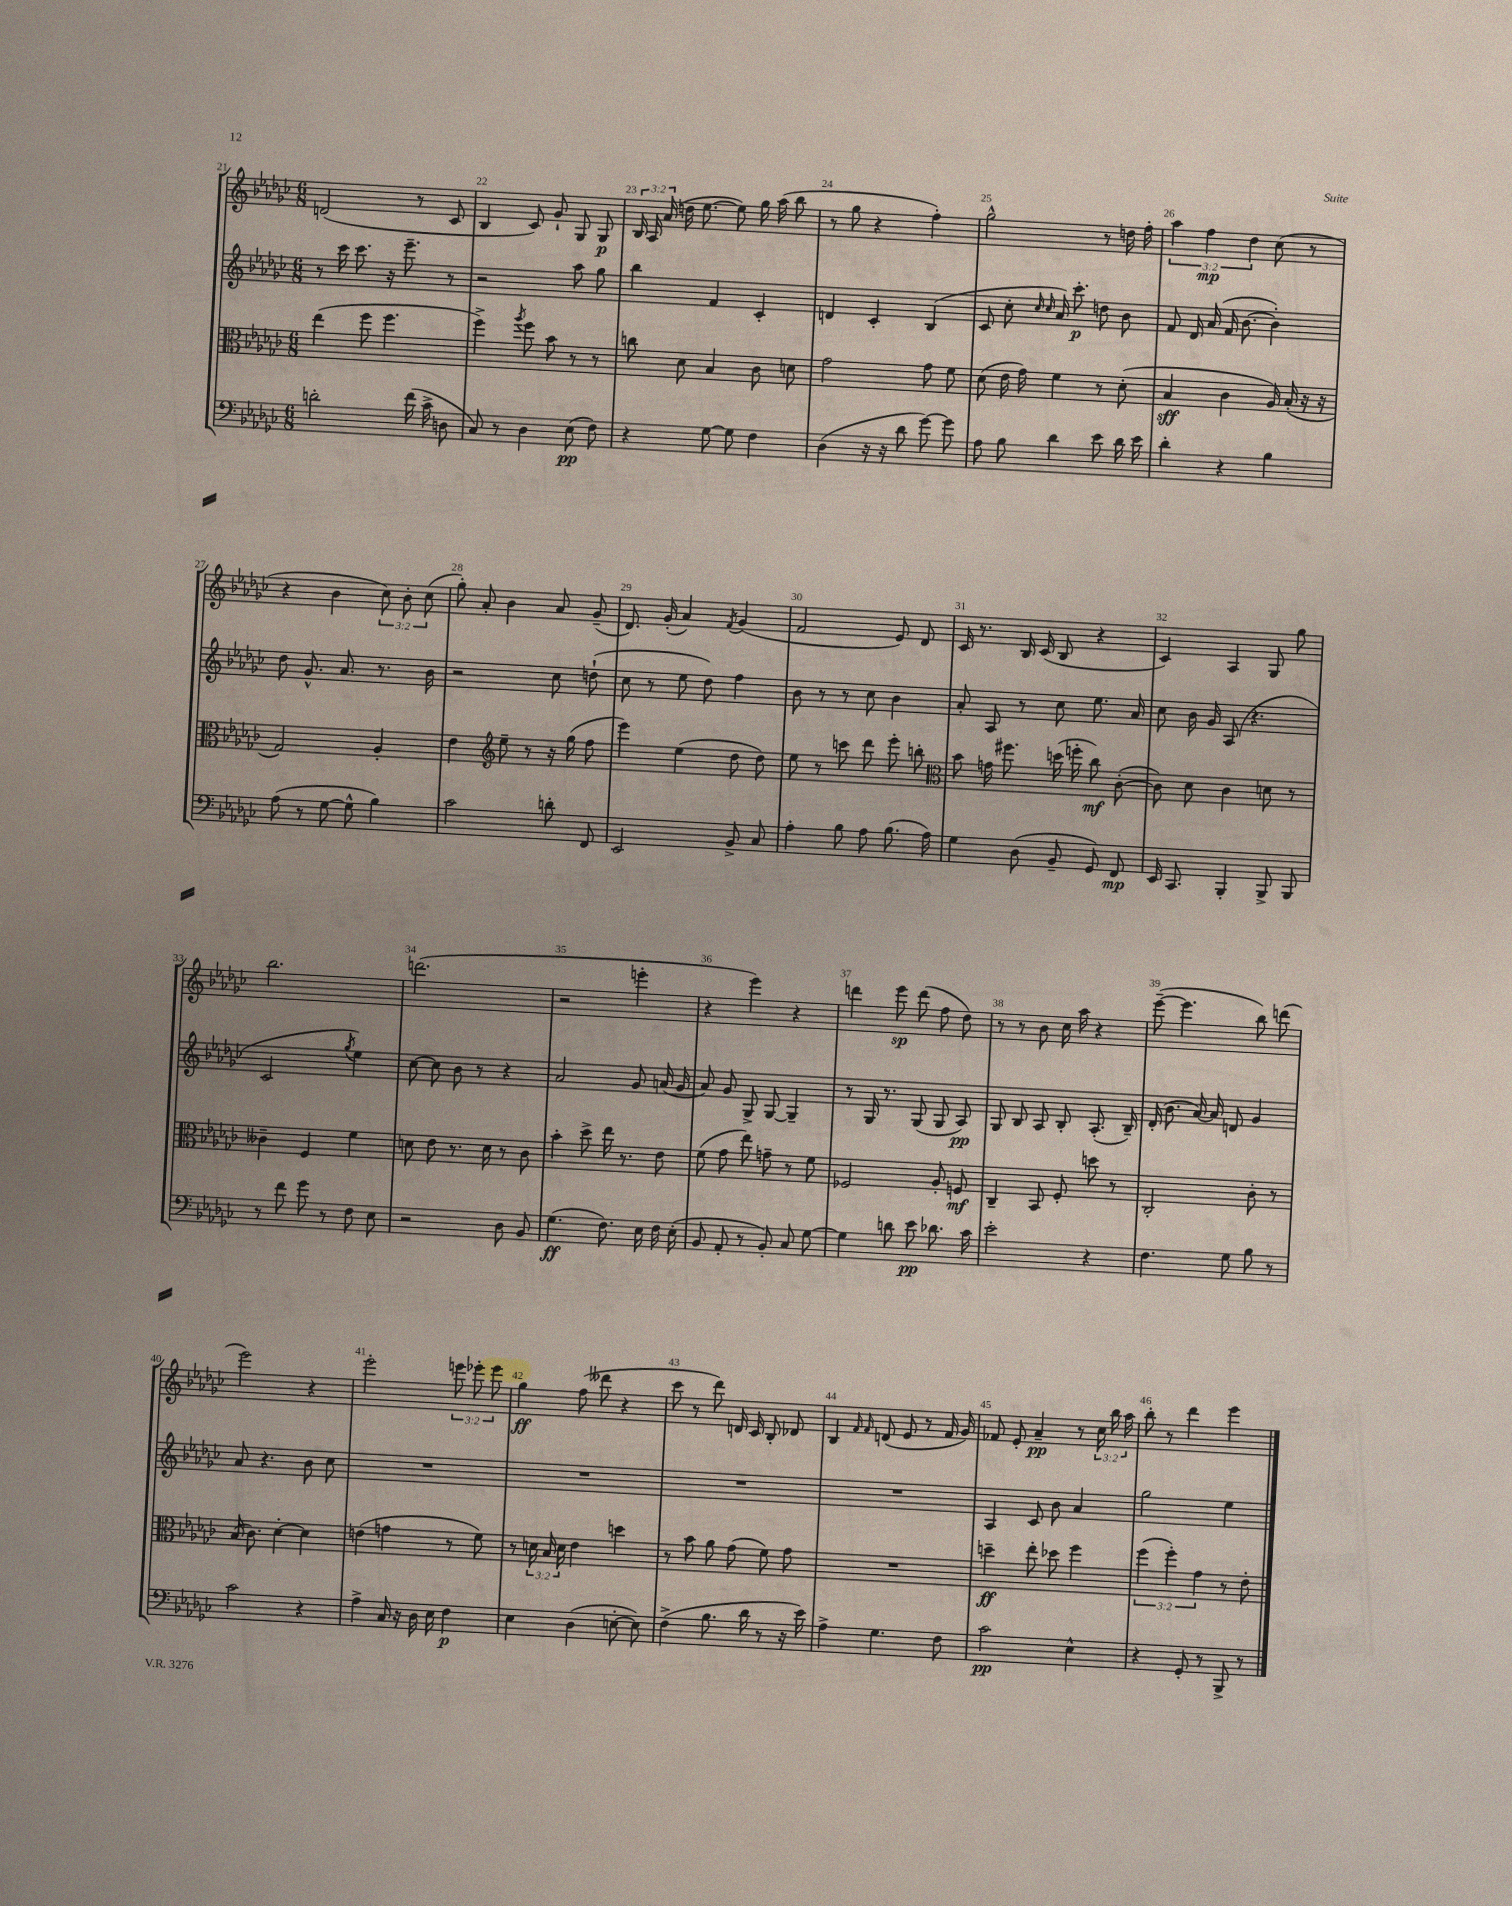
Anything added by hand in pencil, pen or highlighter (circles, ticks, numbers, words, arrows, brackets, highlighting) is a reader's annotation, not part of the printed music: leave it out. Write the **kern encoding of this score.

**kern	**kern	**kern	**kern
*staff4	*staff3	*staff2	*staff1
*clefF4	*clefC3	*clefG2	*clefG2
*k[b-e-a-d-g-c-]	*k[b-e-a-d-g-c-]	*k[b-e-a-d-g-c-]	*k[b-e-a-d-g-c-]
*M6/8	*M6/8	*M6/8	*M6/8
2d'	(4ee-	8r	(2d
.	.	16ccc-	.
.	.	8.ccc-	.
.	8ff	.	.
.	4.ff	16r	.
.	.	8.eee-~	.
(16f	.	.	8r
16c-^	.	.	.
8D	.	8r	8c-
=	=	=	=
8C-)	4ff^)	2r	4B-
8r	.	.	.
.	8qaa-	.	.
4D-	8ff	.	8c-)
.	8b-	.	8g-`
(8E-	8r	8aa-	8G-
8F)	8r	8gg-	8G-
=	=	=	=
4r	8cc	4bb-	24B-
.	.	.	24A-
.	.	.	(24a-
.	8d-	.	16dd
.	.	.	[8.ee-
[8G-	4B-	4f	.
8G-]	.	.	8ee-])
4F	8c-	4c-'	16gg-
.	.	.	(16aa-
.	8d	.	8bb-
=	=	=	=
(4D-	2g-	4d	8r
.	.	.	8gg-
16r	.	4c-'	4r
16r	.	.	.
8d-	.	.	.
[8g-)	8g-	(4B-	4ff')
8g-]	8f	.	.
=	=	=	=
8A-	(8d-	8c-	2gg-^^
8B-	16e-	8cc-'	.
.	16g-)	.	.
.	.	16qqcc-	.
.	.	16qqcc-	.
4d-	4f	16a-)	.
.	.	8.ccc-'	.
8e-	8r	8dd	8r
16d-	(8d-'	8b-	16dd
16e-	.	.	16ff'
=	=	=	=
4d-'	4B-	8f	6aa-
.	.	16d-	.
.	.	.	6ff
.	.	(16a-	.
4r	4c-	16f	.
.	.	[8.b-	.
.	.	.	6dd-
4B-	16A-)	4b-'])	(8cc-
.	(16B-'	.	.
.	16r	.	8r
.	16r	.	.
=	=	=	=
(8A-	2G-)	8dd-	4r
8r	.	8.g-^^	.
[8G-	.	.	4b-
.	.	8.a-	.
8G-^^]	.	.	.
4B-)	4A-'	8.r	12cc-)
.	.	.	12b-'
.	.	.	(12cc-
.	.	16b-	.
=	=	=	=
2c-	4e-	2r	8gg-')
.	.	.	8a-'
*	*clefG2	*	*
.	8ee-~	.	4b-
.	8r	.	.
8d'	16r	8cc-	8a-
.	(16gg-	.	.
8FF	8ff	(8dd`	(8g-~
=	=	=	=
2EE-	4eee-)	8cc-	8.d-)
.	.	8r	.
.	.	.	(16g-'
.	(4ee-	8ee-	4a-)
.	.	8dd-)	.
.	.	.	8qf
8BB-^	8dd-	4ff	(4g-
8C-	8dd-)	.	.
=	=	=	=
4A-'	8ee-	8b-	2f
.	8r	8r	.
8B-	8ccc	8r	.
8A-	8ddd-	8cc-	.
(8.B-	8eee-'	4b-	8e-)
.	8bb'	.	8d-
16A-)	.	.	.
=	=	=	=
*	*clefC3	*	*
4G-	8b-	8a-'	16c-
.	.	.	8.r
.	16g	8A-	.
.	8.ff#	.	.
(8D-	.	8r	16B-
.	.	.	(16c-
8BB-~	(16dd	8cc-	8B-
.	16ff'	.	.
8GG-)	8cc-)	8.ee-	4r
8FF	([8c-'	.	.
.	.	16a-	.
=	=	=	=
16EE-	8c-])	8cc-	4c-)
8.CC-	.	.	.
.	8d-	16b-	.
.	.	16g-	.
4BBB-'	4c-	(8A-	4A-
.	.	4.r	.
8BBB-^	8d	.	8G-
8BBB-	8r	.	8gg-
=	=	=	=
8r	4c--~	2c-	2.bb-
8f	.	.	.
8g-	4F	.	.
8r	.	.	.
.	.	8qgg-	.
8F	4f	4ee-)	.
8E-	.	.	.
=	=	=	=
2r	8d	[8cc-	(2.ddd
.	8e-	8cc-]	.
.	8.r	8b-	.
.	.	8r	.
.	16d	.	.
8D-	8r	4r	.
8BB-	8c-	.	.
=	=	=	=
(4.G-	4b-'	2a-	2r
.	8dd-^	.	.
8.F)	16ee-	.	.
.	8.r	.	.
.	.	8g-	4eee'
16E-	.	.	.
16F	8e-	(16a	.
(16E-'	.	16g-	.
=	=	=	=
8BB-	(8f	8a-)	4r
8AA-'	8g-	8g-	.
8r	8ee-)	8G-^	4eee-)
8BB-')	8g~	[8G-	.
8C-	8r	4G-~]	4r
[8G-	8f	.	.
=	=	=	=
4G-]	2F-	8r	4ddd
.	.	16G-	.
.	.	8.r	.
8d	.	.	8eee-
8e-	.	(8G-	(8ddd
8.d-	8A-'	8G-	8ff
.	8F	8A-)	8dd-)
16c-	.	.	.
=	=	=	=
2e-'	4C-~	8G-	8r
.	.	8B-	8r
.	8BB-	8A-	8b-
.	8F'	8B-'	16cc-
.	.	.	16aa-
4r	8dd	(8.A-'	4r
.	8r	.	.
.	.	16B-~)	.
=	=	=	=
4.F	2C-'	(16d-'	([8eee-~
.	.	8.b-	.
.	.	.	4.eee-]
.	.	[16a-)	.
.	.	16a-]	.
8G-	.	8d	.
8B-	8c-'	4g-	8bb-)
8r	8r	.	(8ddd
=	=	=	=
2c-	(16B-	8a-	2eee-)
.	8.c-)	.	.
.	.	4.r	.
.	[4d-'	.	.
4r	4d-]	8b-	4r
.	.	8cc-	.
=	=	=	=
4A-^	(4e	2.r	2eee-'
16C-	4g	.	.
16r	.	.	.
16D-	.	.	.
16E-	.	.	.
4F	8r	.	12eee
.	.	.	12eee-'
.	8f)	.	.
.	.	.	12eee-
=	=	=	=
4E-	8r	2.r	4gg-
.	24d	.	.
.	24B-	.	.
.	24d	.	.
(4D-	4e-	.	(8ff
.	.	.	8ddd--
[8E'	4dd	.	4r
8E])	.	.	.
=	=	=	=
(4F^	8r	2.r	8ccc-
.	8b-	.	8r
8.B-	8a-	.	8ddd-)
.	(8g-	.	16d
16d-	.	.	16c-
8r	8f)	.	8B-'
16r	8g-	.	8d-
16e-)	.	.	.
=	=	=	=
4A-^	2.r	2.r	4B-
.	.	.	16qqf
.	.	.	16qqf
4.G-	.	.	(8d
.	.	.	8e-
.	.	.	8r
8F	.	.	16f
.	.	.	16g-)
=	=	=	=
2c-	4dd~	4A-	8f-
.	.	.	8e-'
.	8ee-'	8c-	4a-~
.	8dd-	8b-	.
4E-^^	4ff	4a-	8r
.	.	.	24cc-
.	.	.	24bb-
.	.	.	24aa-
=	=	=	=
4r	(6ff	2gg-	8bb-'
.	.	.	8r
.	6ff')	.	.
8GG-'	.	.	4ddd-
.	6g-	.	.
8r	.	.	.
8BBB-^	8r	4ee-	4eee-
8r	8e-'	.	.
==	==	==	==
*-	*-	*-	*-
